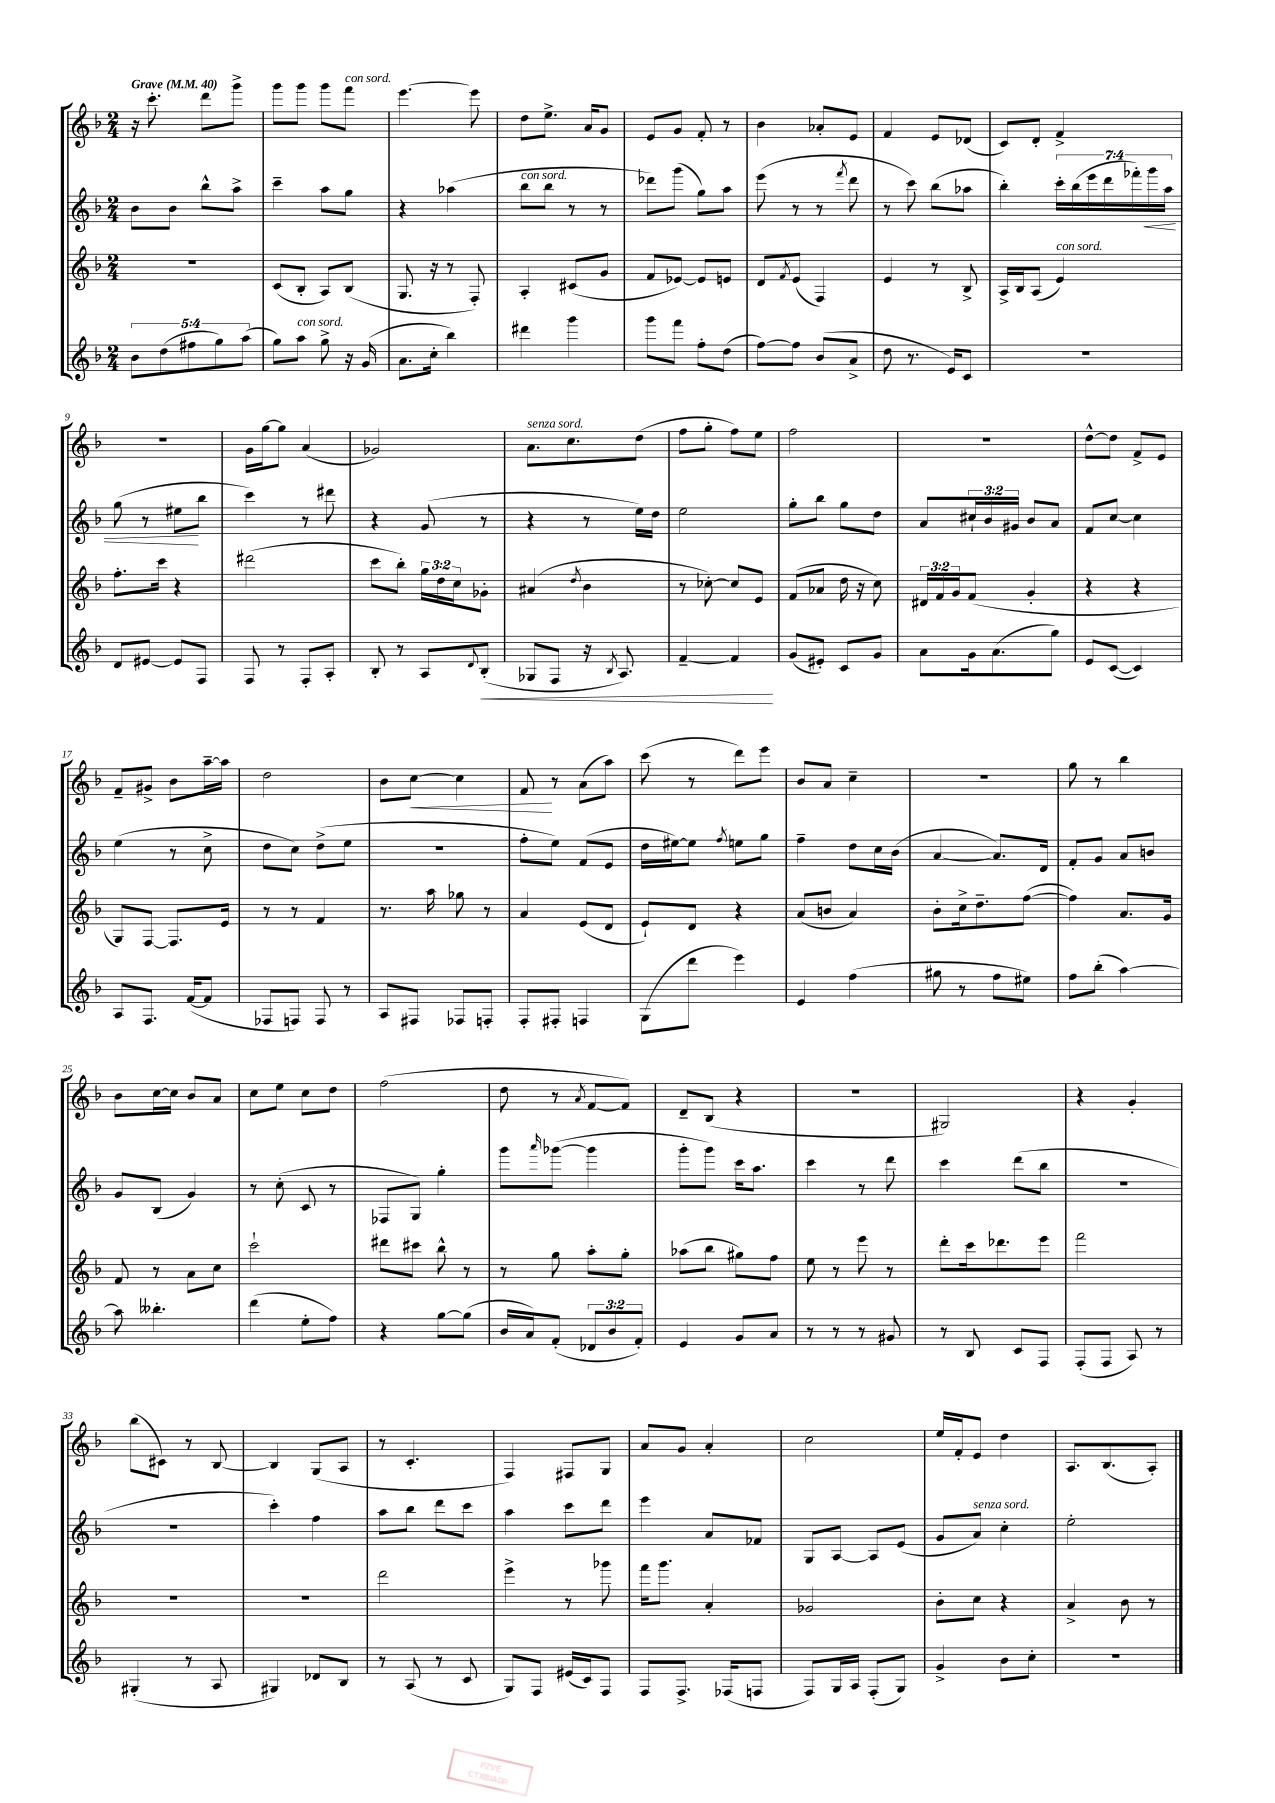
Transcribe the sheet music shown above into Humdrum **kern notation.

**kern	**kern	**kern	**kern
*staff4	*staff3	*staff2	*staff1
*clefG2	*clefG2	*clefG2	*clefG2
*k[b-]	*k[b-]	*k[b-]	*k[b-]
*M2/4	*M2/4	*M2/4	*M2/4
*MM40	*MM40	*MM40	*MM40
10b-	2r	8b-	16r
.	.	.	8.ccc'
(10dd	.	.	.
.	.	8b-	.
10ff#	.	.	.
.	.	8bb-^^	8ddd
10gg)	.	.	.
.	.	8aa^	8ggg^
(10aa	.	.	.
=	=	=	=
8gg)	(8c	4ccc~	8ggg
8aa	8B-'	.	8ggg
8gg^	8A)	8aa	8ggg
16r	(8B-	8gg	8fff
(16g	.	.	.
=	=	=	=
8.a	8.G	4r	[4.eee
16cc'	16r	.	.
4bb-)	8r	(4aa-	.
.	8F')	.	8eee]
=	=	=	=
4ddd#	4A'	8bb-	8dd
.	.	8bb-	8.ee^
4ggg	(8c#	8r	.
.	.	.	16a
.	8g	8r	8g
=	=	=	=
8ggg	8f	8ddd-)	8e
8fff	[8e-)	(8ggg	8g
8ff'	8e-]	8gg)	8f'
(8dd	8e	8aa	8r
=	=	=	=
[8ff)	8d	(8eee	4b-
.	8qf	.	.
8ff]	(8e	8r	.
(8b-	4F)	8r	8a-'
.	.	8qfff	.
8a^	.	8ddd	8e
=	=	=	=
8dd	4e	8r	4f
8.r	.	8ccc)	.
.	8r	(8bb-	8e
16e)	.	.	.
8c	8B-^	8aa-	(8d-
=	=	=	=
2r	16A^	4bb-')	8c)
.	16B-	.	.
.	(8A	.	8d'
.	4e)	28ccc'	4f^
.	.	(28bb-	.
.	.	28eee	.
.	.	28ddd	.
.	.	28fff-')	.
.	.	28ggg	.
.	.	28aa	.
=	=	=	=
8d	8.ff'	(8gg	2r
[8e#	.	8r	.
.	16ccc	.	.
8e#]	4r	8ee#	.
8F	.	8bb-	.
=	=	=	=
8F	(2ddd#	4ccc)	16g
.	.	.	[16gg
8r	.	.	8gg]
8F'	.	8r	(4a
8A'	.	8ddd#	.
=	=	=	=
8B-'	8ccc	4r	2g-)
8r	8bb-')	.	.
8A	24gg	(8g	.
.	24dd	.	.
.	24cc	.	.
8qqd	.	.	.
(8B-'	8g-'	8r	.
=	=	=	=
8G-	(4a#	4r	8.a
8F	.	.	.
.	.	.	8.cc
.	8qdd	.	.
16r	4b-	8r	.
8qB-	.	.	.
8.A)	.	.	.
.	.	16ee)	(8dd
.	.	16dd	.
=	=	=	=
[4f~	8r	2ee	8ff
.	[8cc-')	.	8gg'
4f]	8cc-]	.	8ff)
.	8e	.	8ee
=	=	=	=
(8g	(8f	8gg'	2ff
8e#')	8a-	8bb-	.
8c	16dd	8gg	.
.	16r	.	.
8g	8cc)	8dd	.
=	=	=	=
8a	24d#	8a	2r
.	24f	.	.
.	24g	.	.
16g	(8f	24cc#`	.
.	.	24b-	.
(8.a	.	.	.
.	.	24g#	.
.	4g'	8b-	.
8gg)	.	8a	.
=	=	=	=
8e	4r	8f	[8dd^^
([8c	.	[8cc	8dd]
4c])	4r	4cc]	8f^
.	.	.	8e
=	=	=	=
8A	8G)	(4ee	8f~
8.F	[8F	.	8g#^
.	8.F]	8r	8b-
([16f	.	.	.
8f]	.	8cc^	[16aa~
.	16e	.	16aa]
=	=	=	=
8F-	8r	8dd	2dd
8F)	8r	8cc)	.
8F	4f	(8dd^	.
8r	.	8ee	.
=	=	=	=
8A	8.r	2r	8b-
8F#	.	.	[8cc
.	16aa	.	.
8F-	8gg-	.	4cc]
8F'	8r	.	.
=	=	=	=
8F'	4a	8ff'	8f
8F#'	.	8ee)	8r
4F	(8e	(8f	(8a
.	8d	8e	8aa)
=	=	=	=
(8G	8e`)	16dd	(8ccc
.	.	[16ee#)	.
8ddd	8d	8ee#]	8r
.	.	8qff	.
4eee)	4r	8ee	8ddd)
.	.	8gg	8eee
=	=	=	=
4e	(8a	4ff~	8b-
.	8b	.	8a
(4ff	4a)	8dd	4cc~
.	.	16cc	.
.	.	(16b-	.
=	=	=	=
8gg#	8b-'	[4a	2r
8r	16cc^	.	.
.	8.dd~	.	.
8ff	.	8.a])	.
8ee#)	([8ff	.	.
.	.	16d	.
=	=	=	=
8ff	4ff])	8f'	8gg
(8bb-'	.	8g	8r
[4aa)	8.a	8a	4bb-
.	.	8b	.
.	16g	.	.
=	=	=	=
8aa]	8f	8g	8b-
4.bb--'	8r	(8B-	[16cc
.	.	.	16cc]
.	8a	4g)	8b-
.	8cc	.	8a
=	=	=	=
(4ddd	2ccc`	8r	8cc
.	.	(8cc'	8ee
8ee'	.	8c	8cc
8ff)	.	8r	8dd
=	=	=	=
4r	8ddd#	8F-	(2ff
.	8ccc#	8G)	.
[8gg	8bb-^^	4gg'	.
(8gg]	8r	.	.
=	=	=	=
16b-	8r	8ggg	8dd
16a)	.	.	.
.	.	16qqaaa	.
(8f'	8gg	([8ggg-	8r
.	.	.	8qa
12d-	8aa'	4ggg-]	[8f
12b-	.	.	.
.	8gg'	.	8f])
12f')	.	.	.
=	=	=	=
4e	(8aa-	8ggg'	8d~
.	8bb-	8ggg)	(8B-
8g	8gg#)	16ccc	4r
.	.	8.aa	.
8a	8ff	.	.
=	=	=	=
8r	8ee	4ccc	2r
8r	8r	.	.
8r	8eee	8r	.
8g#	8r	8ddd	.
=	=	=	=
8r	8ddd'	4ccc	2G#)
8B-	16ccc	.	.
.	8.ddd-	.	.
8c	.	(8ddd	.
8F	8eee	8bb-	.
=	=	=	=
(8F'	2fff	2r	4r
8F	.	.	.
8A)	.	.	4g'
8r	.	.	.
=	=	=	=
(4G#'	2r	2r	(8bb-
.	.	.	8c#)
8r	.	.	8r
8A	.	.	[8B-
=	=	=	=
4G#)	2r	4ccc')	4B-]
8d-	.	4ff	(8G
8B-	.	.	8A
=	=	=	=
8r	2ddd	8aa	8r
(8A	.	8bb-	4.c'
8r	.	8ddd	.
8c	.	8ccc	.
=	=	=	=
8G)	4eee^	4aa	4F)
8F	.	.	.
(16e#	8r	8ccc	8F#
16c)	.	.	.
8F	8ggg-	8ddd	8G
=	=	=	=
8F	16fff	4eee	8a
.	8.ggg	.	.
8.F^	.	.	8g
.	4a'	8a	4a'
(16F-	.	.	.
8F	.	8f-	.
=	=	=	=
8F)	2g-	8G	2cc
16G	.	[8A	.
16A	.	.	.
(8F'	.	8A]	.
8G)	.	(8e	.
=	=	=	=
4g^	8b-'	8g	16ee
.	.	.	16f'
.	8cc	8a)	8e
8b-	4r	4cc'	4dd
8cc'	.	.	.
=	=	=	=
2r	4a^	2ee'	8.A
.	.	.	(8.B-
.	8b-	.	.
.	8r	.	8A')
==	==	==	==
*-	*-	*-	*-
